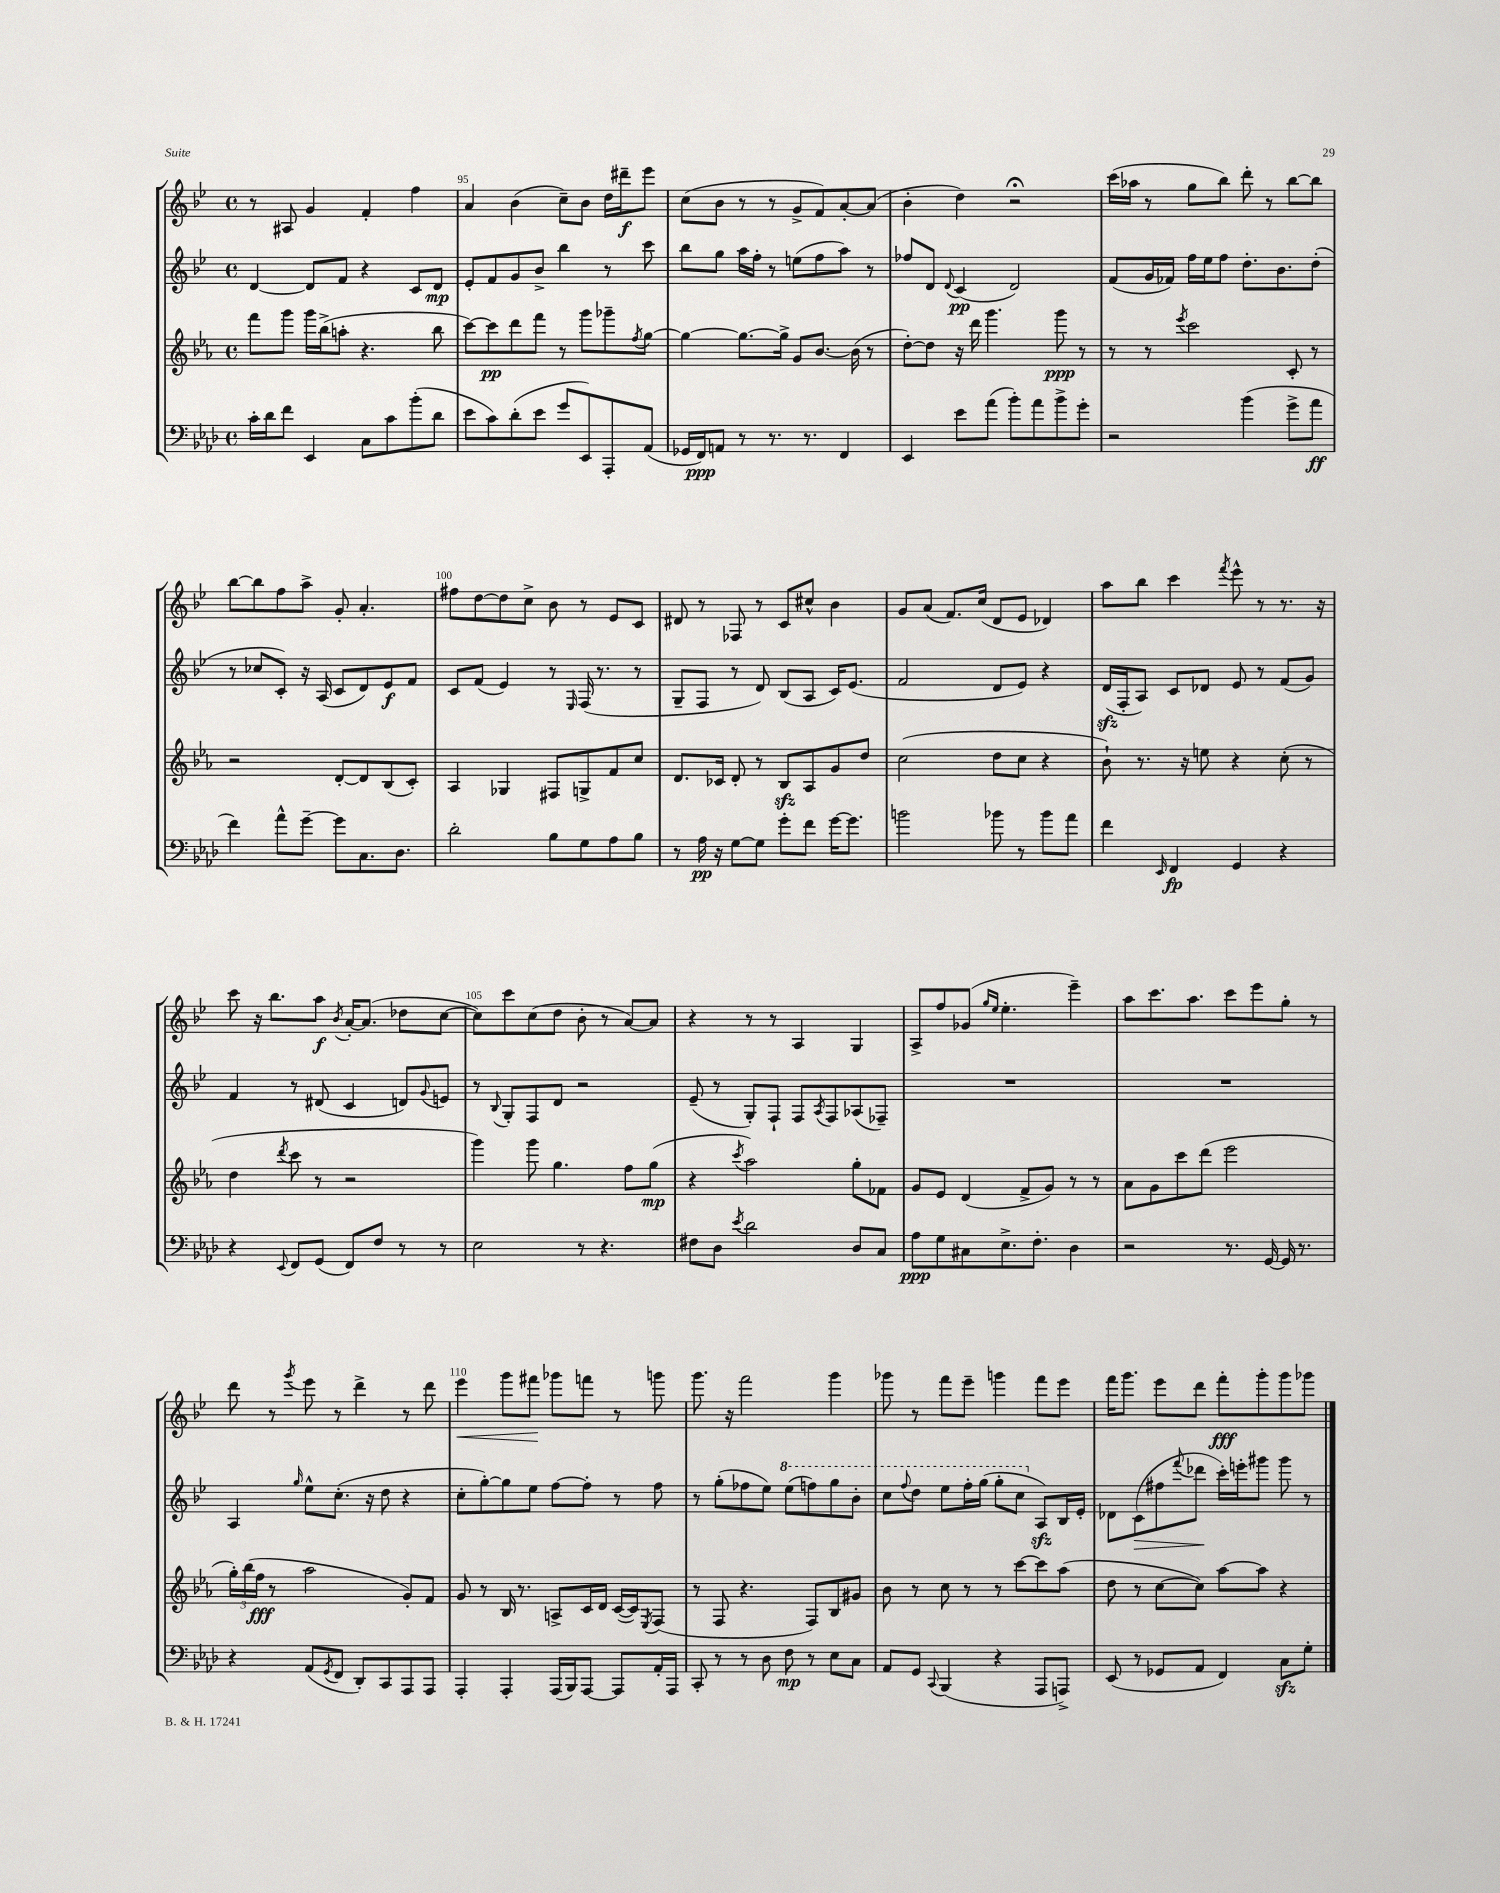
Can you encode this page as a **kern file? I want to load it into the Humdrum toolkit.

**kern	**kern	**kern	**kern
*staff4	*staff3	*staff2	*staff1
*clefF4	*clefG2	*clefG2	*clefG2
*k[b-e-a-d-]	*k[b-e-a-]	*k[b-e-]	*k[b-e-]
*M4/4	*M4/4	*M4/4	*M4/4
*met(c)	*met(c)	*met(c)	*met(c)
16c'	8fff	[4d	8r
16d-	.	.	.
8f	8ggg	.	8A#
4EE-	16ggg	8d]	4g
.	(16bb-^	.	.
.	8aa'	8f	.
8C	4.r	4r	4f'
8c	.	.	.
(8b-'	.	8c	4ff
8d-	8bb-	8d	.
=	=	=	=
8e-	[8ccc)	8e-'	4a
8c)	8ccc]	8f	.
(8d-'	8ddd	8g	(4b-
8e-	8fff	8b-^	.
8g	8r	4bb-	8cc~)
8EE-)	8ggg	.	8b-
8AAA-'	8ggg-~	8r	16dd
.	.	.	16ddd#~
.	8qff	.	.
(8AA-	[8gg	8ccc	8eee-
=	=	=	=
16GG-	4gg_	8bb-	(8cc
16FF)	.	.	.
8AA	.	8gg	8b-
8r	8.gg_	16aa	8r
.	.	16ff'	.
8.r	.	8r	8r
.	16gg^]	.	.
.	8g	(8ee	8g^
8.r	.	.	.
.	[8.b-	8ff	8f)
4FF	.	8aa)	[8a'
.	(16b-]	.	.
.	8r	8r	(8a]
=	=	=	=
4EE-	[8dd')	8ff-	4b-'
.	8dd]	8d	.
.	.	8qqd	.
8e-	16r	(4c	4dd)
.	16ddd	.	.
(8a-	4.ggg	.	.
8b-')	.	2d)	2r;
8a-	.	.	.
8b-^	8ggg	.	.
8g'	8r	.	.
=	=	=	=
2r	8r	(8f	(16ccc
.	.	.	16aa-
.	8r	16g	8r
.	.	16f-)	.
.	8qeee-	.	.
.	2ccc	16ff	8gg
.	.	16ee-	.
.	.	8ff	8bb-)
(4b-	.	8.dd'	8ddd'
.	.	.	8r
.	.	8.b-	.
8g^	8c'	.	[8bb-
8a-	8r	(8dd'	8bb-]
=	=	=	=
4f)	2r	8r	[8bb-
.	.	8cc-	8bb-]
8a-^^	.	8c')	8ff
[8g~	.	16r	8aa^
.	.	(16A	.
8g]	[8d'	8c	8g'
8.C	8d]	8d)	4.a'
.	(8B-	8e-	.
8.D-	.	.	.
.	8c')	8f	.
=	=	=	=
2d-'	4A-	8c	8ff#
.	.	(8f	[8dd
.	4G-	4e-)	8dd]
.	.	.	8cc^
8B-	8F#	8r	8b-
.	.	16qqE-	.
8G	8G^	(16F	8r
.	.	8.r	.
8A-	8f	.	8e-
8B-	8cc	8r	8c
=	=	=	=
8r	8.d	8G~	8d#
16A-	.	8F	8r
16r	16c-	.	.
[8G	8d'	8r	8F-
8G]	8r	8d)	8r
8g'	8B-	(8B-	8c
8f	8A-	8A	8cc#^^
[16g	8g	16c)	4b-
8.g]	.	(8.e-	.
.	8dd	.	.
=	=	=	=
2b	(2cc	2f	8g
.	.	.	(8a
.	.	.	8.f)
.	.	.	(16cc
8b-	8dd	8d	8d
8r	8cc	8e-)	8e-
8b-	4r	4r	4d-)
8a-	.	.	.
=	=	=	=
4f	8b-`)	(16d	8aa
.	.	16F'	.
.	8.r	8A)	8bb-
16qqEE-	.	.	.
4FF	.	8c	4ccc
.	16r	.	.
.	8ee	8d-	.
.	.	.	8qfff
4GG	4r	8e-	8eee-^^
.	.	8r	8r
4r	(8cc'	(8f	8.r
.	8r	8g)	.
.	.	.	16r
=	=	=	=
4r	4dd	4f	8ccc
.	.	.	16r
.	.	.	8.bb-
8qqEE-	8qddd	.	.
8FF	8ccc	8r	.
(8GG	8r	(8d#	8aa
.	.	.	8qb-
8FF)	2r	4c	[16a'
.	.	.	(8.a]
8F	.	.	.
8r	.	8d)	8dd-
.	.	8qqg	.
8r	.	8e	[8cc
=	=	=	=
2E-	4ggg)	8r	8cc])
.	.	8qqB-	.
.	.	8G'	8ccc
.	8ggg	8F	(8cc
.	4.gg	8d	8dd
8r	.	2r	8b-'
4.r	.	.	8r
.	8ff	.	[8a)
.	(8gg	.	8a]
=	=	=	=
8F#	4r	(8e-~	4r
8D-	.	8r	.
8qe-	8qccc	.	.
2d-	2aa-)	8G')	8r
.	.	8F`	8r
.	.	8F	4A
.	.	8qA	.
.	.	8F	.
8D-	8gg'	(8A-	4G
8C	8f-	8F-~)	.
=	=	=	=
8A-	8g	1r	8A^
8G	8e-	.	8ff
8C#	(4d	.	(8g-
.	.	.	16qqgg
.	.	.	16qqee-
8.E-^	.	.	4.ee-'
.	8f^	.	.
8.F'	.	.	.
.	8g)	.	.
4D-	8r	.	4eee-~)
.	8r	.	.
=	=	=	=
2r	8a-	1r	8aa
.	8g	.	8.ccc
.	8ccc	.	.
.	.	.	8.aa
.	(8ddd	.	.
8.r	2eee-	.	8ccc
.	.	.	8eee-
[16GG	.	.	.
16GG]	.	.	8gg'
8.r	.	.	.
.	.	.	8r
=	=	=	=
4r	24gg')	4A	8ddd
.	(24bb-	.	.
.	24ff	.	.
.	8r	.	8r
.	.	16qqgg	8qggg
(8AA-	2aa-	8ee-^^	8eee-
8qGG	.	.	.
8FF	.	(8.cc'	8r
8DD-')	.	.	4ddd^
.	.	16r	.
8CC	.	8dd	.
8AAA-	8g')	4r	8r
8AAA-	8f	.	8ddd
=	=	=	=
4AAA-'	8g	8cc'	4eee-
.	8r	[8gg')	.
4AAA-'	16B-	8gg]	8ggg
.	8.r	.	.
.	.	8ee-	8fff#
(16AAA-	8A^	[8ff	8ggg-
16BBB-)	.	.	.
[8AAA-	16c	8ff']	8fff
.	16d	.	.
8AAA-]	([16c	8r	8r
.	16c])	.	.
.	8qE-	.	.
16AA-'	(8F	8ff	8ggg
16AAA-	.	.	.
=	=	=	=
8CC'	8r	8r	8.ggg
8r	8F	(8gg'	.
.	.	.	16r
8r	4.r	8ff-	2fff
8D-	.	8ee-)	.
8F	.	(8eee-	.
8r	8F)	8fff)	.
8E-	8B-	8ggg	4ggg
8C	8g#	8bb-'	.
=	=	=	=
8AA-	8b-	8ccc	8ggg-
.	.	8qqfff	.
8GG	8r	8ddd	8r
8qqCC	.	.	.
(4BBB-	8cc	8eee-	8fff
.	8r	16fff'	8eee-~
.	.	(16ggg	.
4r	8r	8ggg'	4ggg
.	[8ccc	8ccc	.
8AAA-	8ccc]	8A)	8fff
8AAA^)	(8aa-	16B-	8eee-
.	.	16e-'	.
=	=	=	=
(8EE-	8dd	8d-	16fff
.	.	.	8.ggg
8r	8r	(8c	.
8GG-	[8cc	8ff#	8eee-
.	.	8qqfff	.
8AA-	8cc])	8ddd-	8ddd
4FF)	[8aa-	16ccc')	8fff'
.	.	16eee'	.
.	8aa-]	8ggg#	8ggg'
8C	4r	8ggg#	8ggg
8G'	.	8r	8ggg-
==	==	==	==
*-	*-	*-	*-
